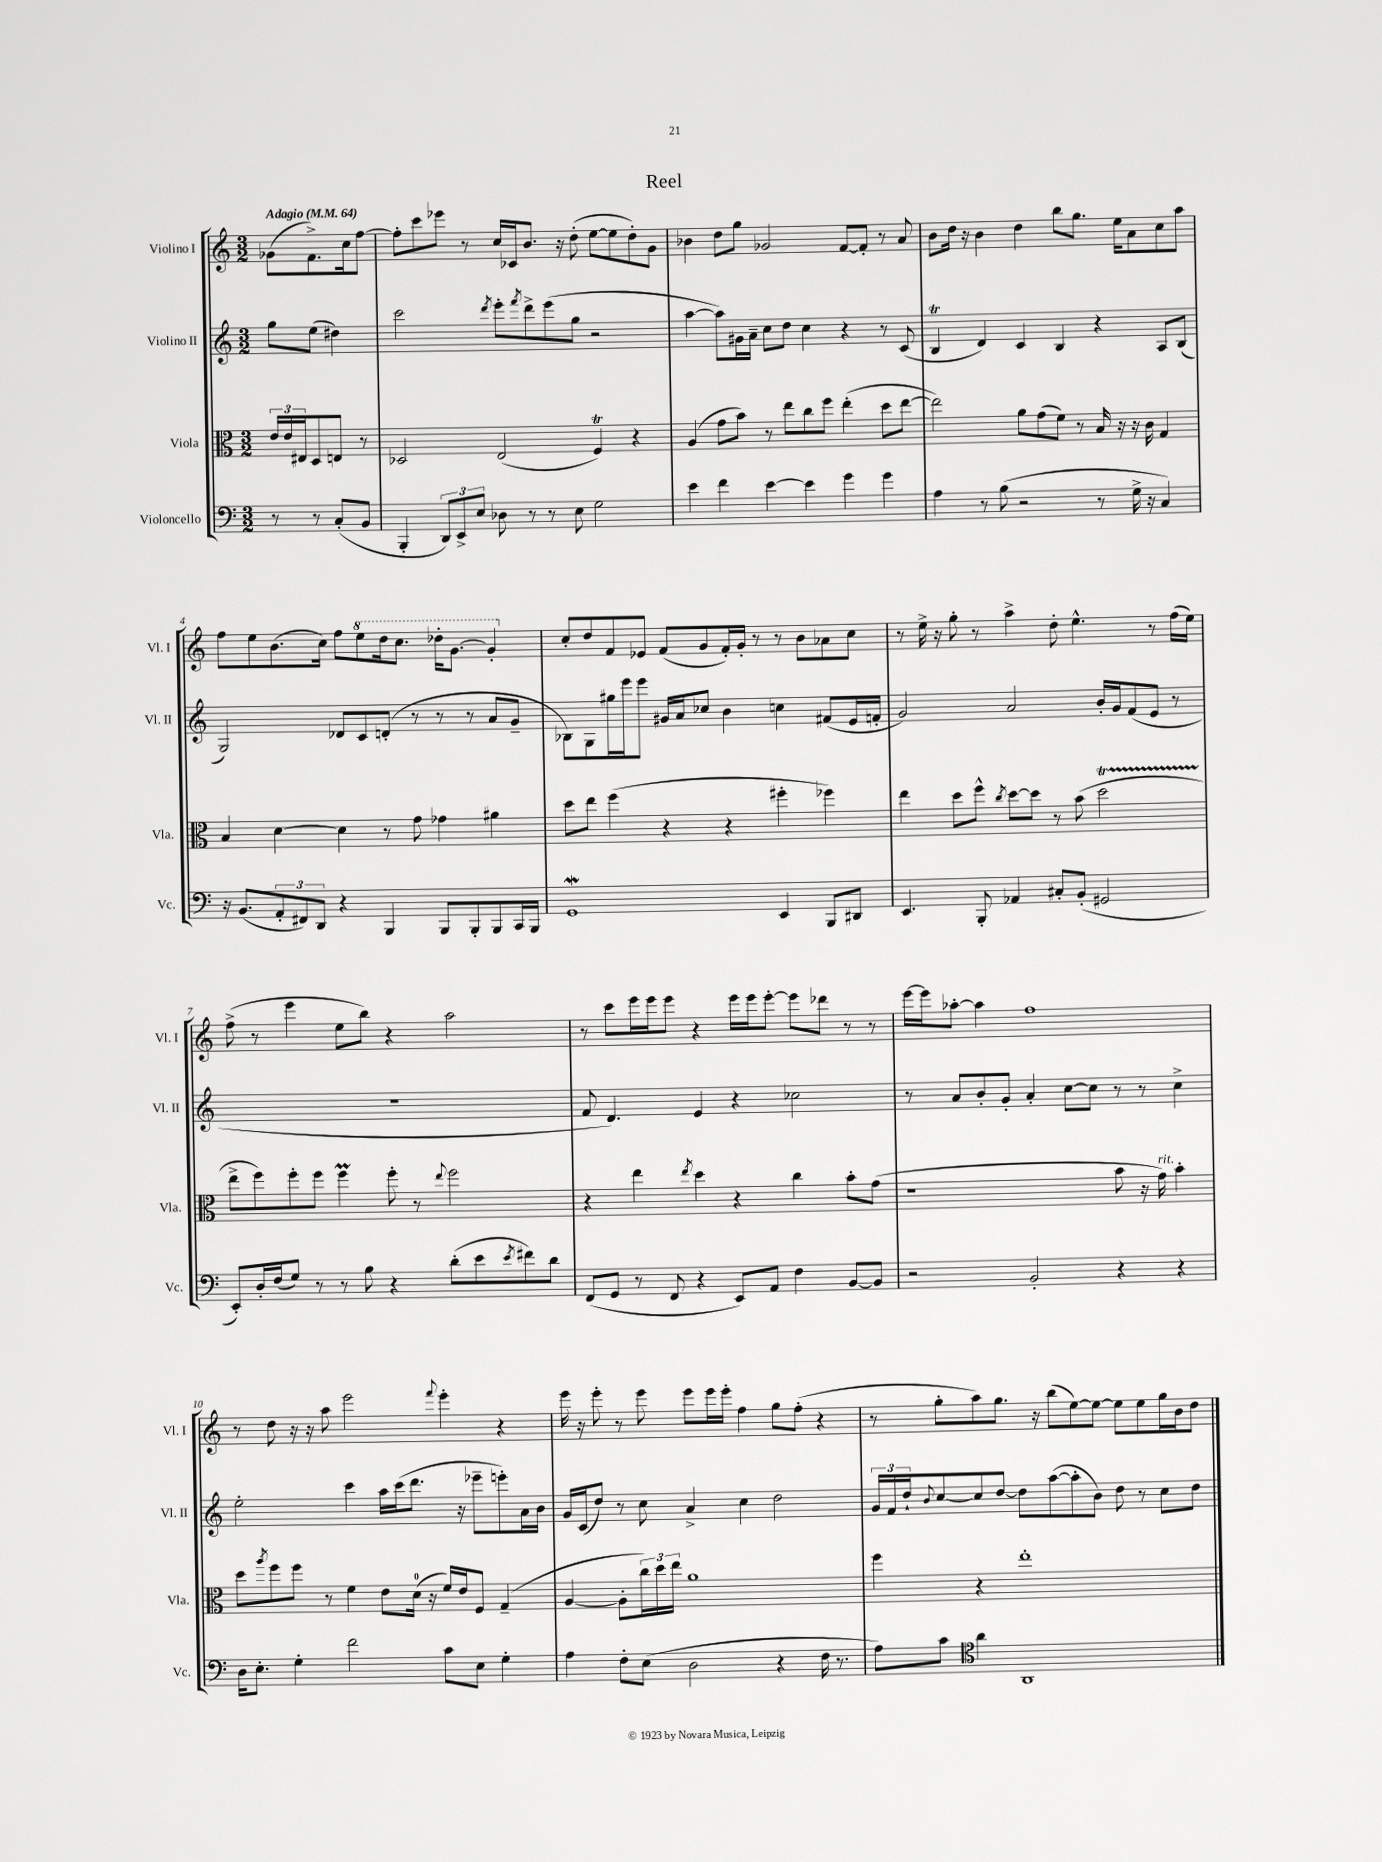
\header { title = "Reel" }
<<
\new StaffGroup <<
\new Staff = "s0" \with { instrumentName = "Violino I" shortInstrumentName = "Vl. I" } {
    \clef treble \key c \major \numericTimeSignature \time 3/2 \partial 2 \tempo "Adagio" 4 = 64
    ges'8( f'8.->) c''16 f''8~ |
    f''8-. c'''8 ees'''8 r8 c''16 ces'16 b'8. r16 d''8-.( e''8~ e''8 d''8-.) g'8 |
    bes'4 d''8 g''8 ges'2 f'8~ f'8-. r8 a'8 |
    b'8 d''16 r16 b'4 d''4 b''8 g''8. e''16 a'8 c''8 a''8 |
    f''8 e''8 b'8.( c''16) f''8 \ottava #1 e'''8 d'''16 c'''8. des'''16-. g''8.~ g''4-. \ottava #0 |
    c''8-. d''8 f'8 ees'8 f'8( g'8 f'16-.) g'16-. r8 r8 b'8 aes'8 c''8 |
    r8 e''16-> r16 g''8-. r8 a''4-> d''8-. e''4.-^ r8 f''16( e''16) |
    f''8->( r8 e'''4 e''8 b''8) r4 a''2 |
    r8 c'''8 e'''16 e'''16 e'''8 r4 e'''16 e'''16 e'''8~-. e'''8 des'''8 r8 r8 |
    e'''16~ e'''16 aes''8~-. aes''4 f''1 |
    r8 d''8 r16 r16 a''8 e'''2 \appoggiatura { f'''8 } e'''4-. r4 |
    e'''16 r16 e'''8-. r8 e'''8 e'''8 e'''16 e'''16-. f''4 g''8 f''8-.( r4 |
    r8 g''8-. a''8) g''8. r16 b''8( e''8~) e''8~ e''8 e''8 g''16 b'16 d''8 \bar "|." |
}
\new Staff = "s1" \with { instrumentName = "Violino II" shortInstrumentName = "Vl. II" } {
    \clef treble \key c \major \numericTimeSignature \time 3/2 \partial 2
    g''8 e''8( dis''4) |
    c'''2 \acciaccatura { d'''8 } e'''8-. \acciaccatura { f'''8 } d'''8-> e'''8( g''8 r2 |
    a''4~ a''8) gis'16 a'16-- c''8 d''8 c''4 r4 r8 c'8( |
    b4\trill d'4) c'4 b4 r4 a8 b8( |
    g2) des'8 c'8 d'8-.( r8 r8 r8 a'8 g'8-- |
    bes8) g8 gis''16 e'''16 e'''8 gis'16 a'16 ces''8 b'4 c''4 fis'8( e'16 f'16-. |
    g'2) a'2 b'16-. g'16 f'8( e'8 r8 |
    R1. |
    f'8 d'4.) e'4 r4 ces''2 |
    r8 a'8 b'8-. g'8-. a'4-. c''8~ c''8 r8 r8 c''4-> |
    e''2-. c'''4 a''16 c'''16( d'''8. r16 ees'''8-- e'''8-.) a'16 b'16 |
    g'16 c'16( d''8) r8 c''8 a'4-> c''4 d''2 |
    \tuplet 3/2 { g'16 f'16 d''16-! } \appoggiatura { b'8 } c''8~ c''8 d''8~ d''8 a''8~( a''8-. b'8) d''8 r8 c''8 d''8 \bar "|." |
}
\new Staff = "s2" \with { instrumentName = "Viola" shortInstrumentName = "Vla." } {
    \clef alto \key c \major \numericTimeSignature \time 3/2 \partial 2
    \tuplet 3/2 { e'16 e'16 eis16 } d8 e8 r8 |
    des2 e2( f4\trill) r4 |
    a4( g'8 b'8) r8 e''8 c''8 f''8 e''4-.( d''8 e''8~ |
    e''2) a'8 g'8( f'8) r8 b16 r16 r16 c'16 g4 |
    b4 d'4~ d'4 r8 g'8 ges'4 ais'4 |
    d''8 e''8 f''4( r4 r4 fis''4-. fes''4) |
    e''4 d''8 f''8-^ \acciaccatura { c''8 } d''8~ d''8 r8 b'8( d''2\startTrillSpan |
    e''8->\stopTrillSpan f''8) f''8-. f''8 f''4\prall f''8-. r8 \appoggiatura { e''8 } f''2 |
    r4 e''4 \acciaccatura { e''8 } d''4 r4 c''4 b'8-. g'8( |
    r1 b'8 r16 g'16^\markup { \italic "rit." }) b'4-. |
    d''8 \acciaccatura { a''8 } f''8 f''8 r8 f'4 e'8 d'16-0( r16 f'16) e'16 f8 g4--( |
    a4~ a8-. \tuplet 3/2 { c''16) d''16 e''16 } a'1 |
    f''4 r4 e''1-. \bar "|." |
}
\new Staff = "s3" \with { instrumentName = "Violoncello" shortInstrumentName = "Vc." } {
    \clef bass \key c \major \numericTimeSignature \time 3/2 \partial 2
    r8 r8 c8-.( b,8 |
    b,,4-. \tuplet 3/2 { d,8) e,8-> e8 } des8 r8 r8 e8 g2 |
    e'4 f'4 e'4~ e'4 g'4 g'4 |
    a4 r8 b8( r2 r8 g16-> r16 c4) |
    r16 b,8.( \tuplet 3/2 { a,8-. fis,8) d,8 } r4 b,,4 b,,8 b,,8-. b,,8 c,16 b,,16 |
    g,1\mordent e,4 b,,8 dis,8 |
    e,4. b,,8-. aes,4 cis8-. b,8-.( gis,2 |
    e,8-.) d16-. f16( g8) r8 r8 b8 r4 d'8-.( e'8 \acciaccatura { e'8 } fis'8) d'8 |
    f,8( g,8 r8 f,8 r4 e,8) a,8 f4 b,8~ b,8 |
    r2 b,2-. r4 r4 |
    d16 e8.-. g4-. f'2 c'8 e8 g4-. |
    a4 f8-. e8( d2 r4 f16 r8. |
    a8) c'8 \clef tenor a'4 a,1 \bar "|." |
}
>>
>>
